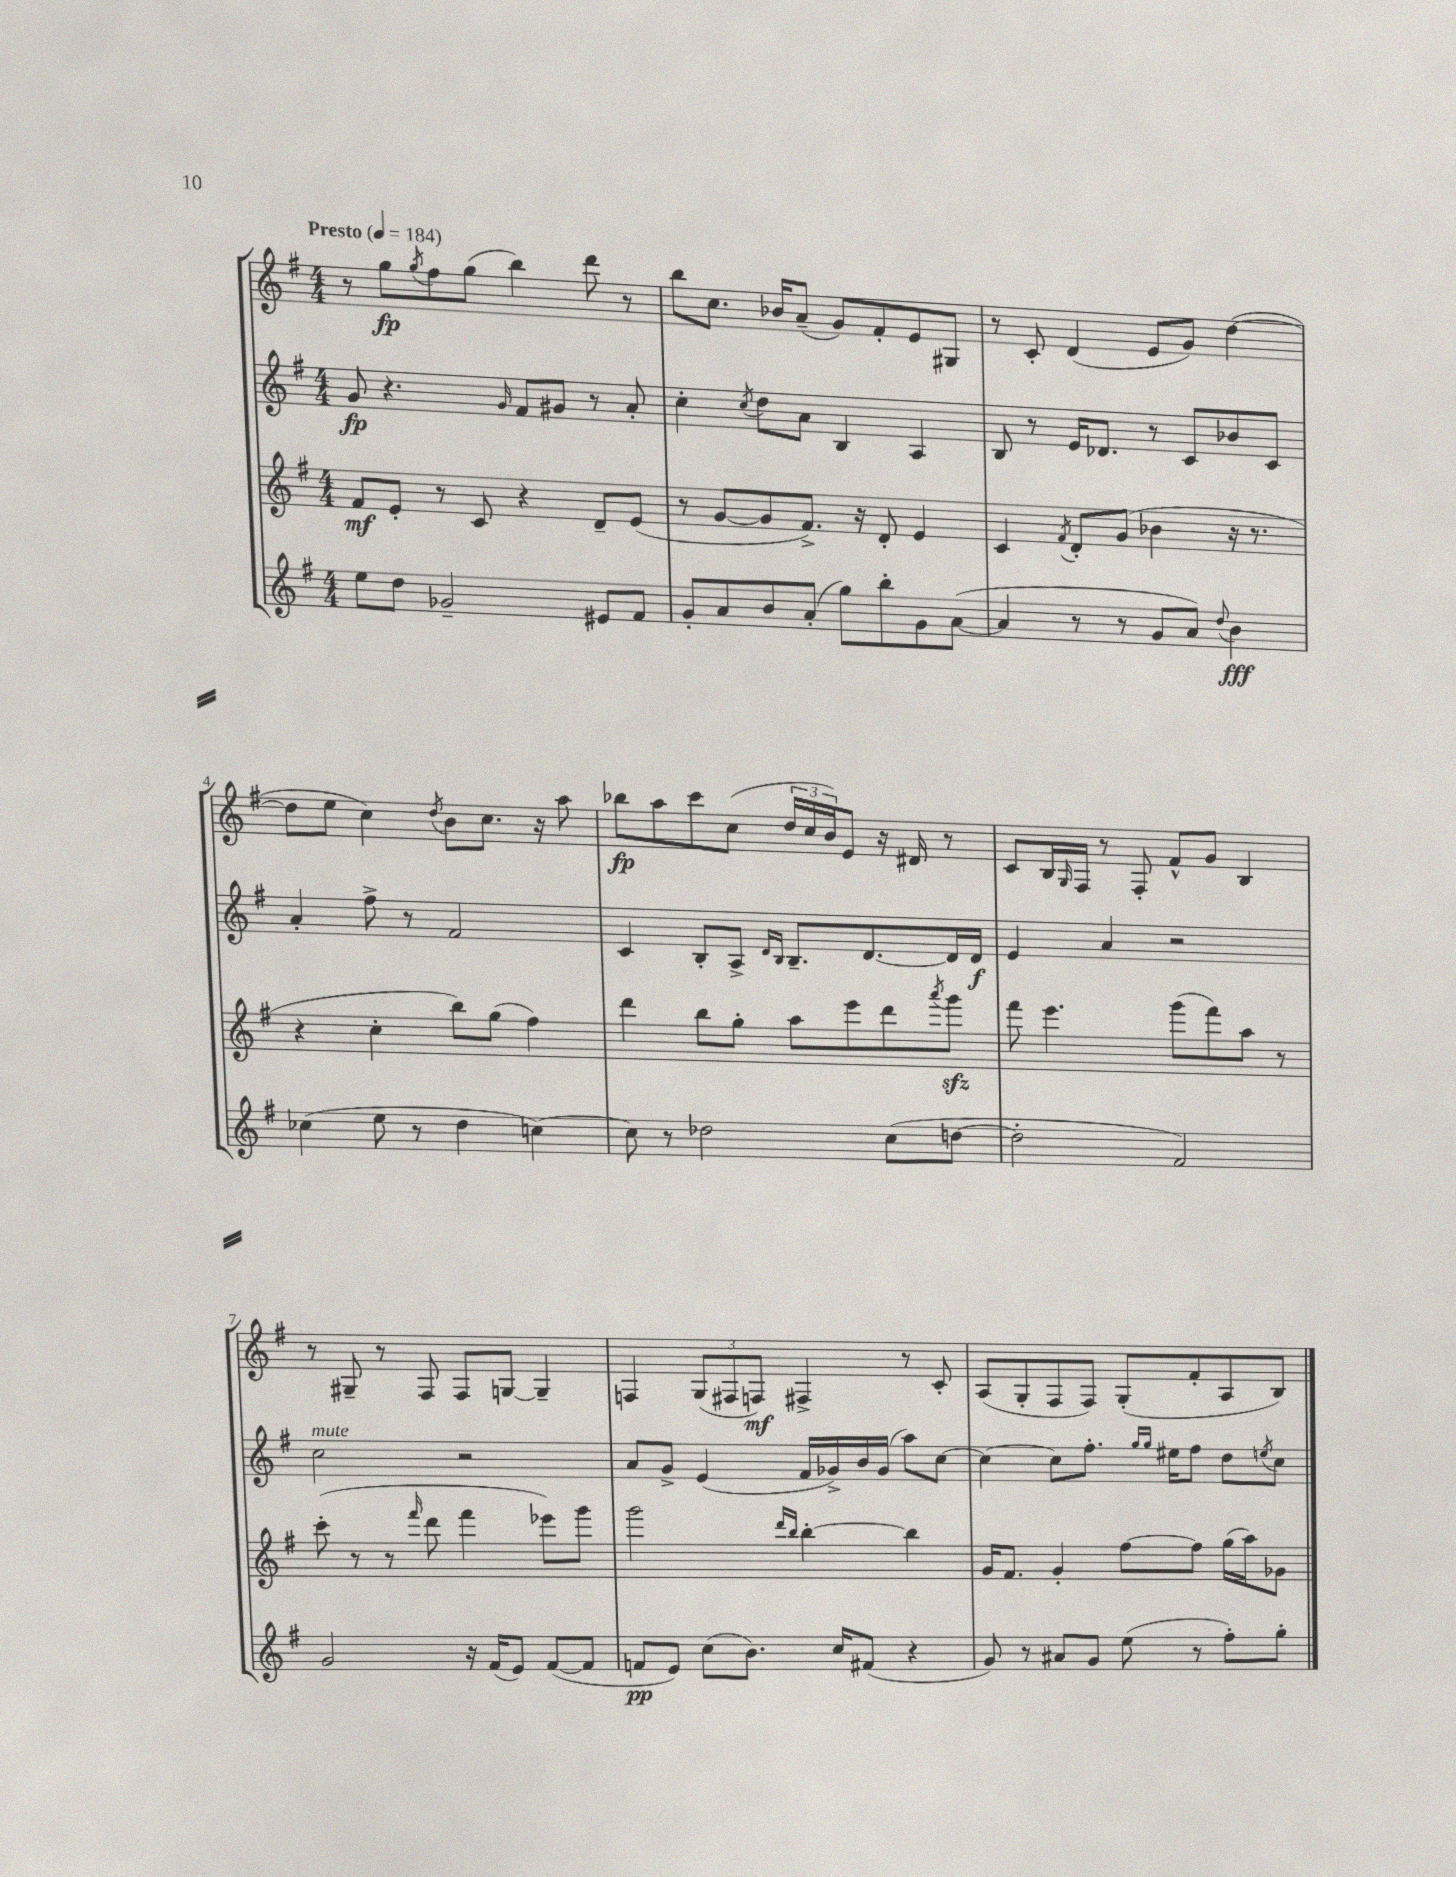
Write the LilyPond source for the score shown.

<<
\new StaffGroup <<
\new Staff = "s0" {
    \clef treble \key g \major \numericTimeSignature \time 4/4 \tempo "Presto" 4 = 184
    r8 g''8\fp \acciaccatura { g''8 } fis''8 g''8( b''4) d'''8 r8 |
    b''8 c''8. bes'16 a'8--( g'8) fis'8-. e'8 gis8 |
    r8 c'8-. d'4( e'8 g'8) d''4~( |
    d''8 e''8 c''4) \acciaccatura { d''8 } b'8 c''8. r16 a''8 |
    bes''8\fp a''8 c'''8 c''8( \tuplet 3/2 { d''16 c''16 b'16) } e'8 r16 dis'16 r8 |
    c'8 b16 \grace { g16 } fis16 r8 fis8-. fis'8-^ g'8 b4 |
    r8 gis8-- r8 fis8 fis8 g8~ g4-- |
    f4 \tuplet 3/2 { g8( fis8 f8\mf) } fis4-> r8 c'8-. |
    a8( g8-. fis8 fis8) g8-.( fis'8-. a8 b8) \bar "|." |
}
\new Staff = "s1" {
    \clef treble \key g \major \numericTimeSignature \time 4/4
    g'8\fp r4. \grace { g'16 } fis'8 gis'8 r8 a'8-. |
    c''4-. \acciaccatura { c''8 } d''8 a'8 b4 a4 |
    b8 r8 e'16 des'8. r8 c'8 bes'8 c'8 |
    a'4-. fis''8-> r8 fis'2 |
    c'4 b8-. a8-> \grace { d'16 b16 } b8.-- d'8.~ d'16 d'16\f |
    e'4 a'4 r2 |
    c''2^\markup { \italic "mute" } r2 |
    a'8 g'8-> e'4( fis'16 ges'16->) b'16 ges'16( a''8) c''8~ |
    c''4~ c''8 fis''8.-. \grace { g''16 g''16 } eis''16 fis''8 d''8 \acciaccatura { e''8 } c''8 \bar "|." |
}
\new Staff = "s2" {
    \clef treble \key g \major \numericTimeSignature \time 4/4
    fis'8\mf e'8-. r8 c'8 r4 d'8-- e'8( |
    r8 g'8~ g'8 fis'8.->) r16 d'8-. e'4 |
    c'4 \acciaccatura { fis'8 } d'8-. g'8( bes'4 r16 r8. |
    r4 c''4-. b''8) g''8( fis''4) |
    d'''4 b''8 g''8-. a''8 e'''8 d'''8 \acciaccatura { a'''8 } g'''8\sfz |
    fis'''8 e'''4. g'''8( fis'''8) a''8 r8 |
    c'''8-.( r8 r8 \grace { fis'''16 } d'''8 fis'''4 ees'''8) g'''8 |
    g'''2 \grace { d'''16 b''16 } b''4~-. b''4 |
    g'16 fis'8. g'4-. fis''8~ fis''8 g''16( a''16) ges'8 \bar "|." |
}
\new Staff = "s3" {
    \clef treble \key g \major \numericTimeSignature \time 4/4
    e''8 d''8 ges'2-- eis'8 fis'8 |
    g'8-. a'8 b'8 a'8-.( g''8) b''8-. g'8 a'8~( |
    a'4 r8 r8 g'8 a'8) \appoggiatura { d''8 } b'4\fff |
    ces''4( e''8 r8 d''4 c''4~) |
    c''8 r8 des''2 c''8( d''8~ |
    d''2-. fis'2) |
    g'2 r16 fis'16( e'8) fis'8~( fis'8 |
    f'8\pp e'8) c''8( b'8.) c''16 fis'8( r4 |
    g'8) r8 ais'8 g'8 e''8( r8 fis''8-.) g''8-. \bar "|." |
}
>>
>>
